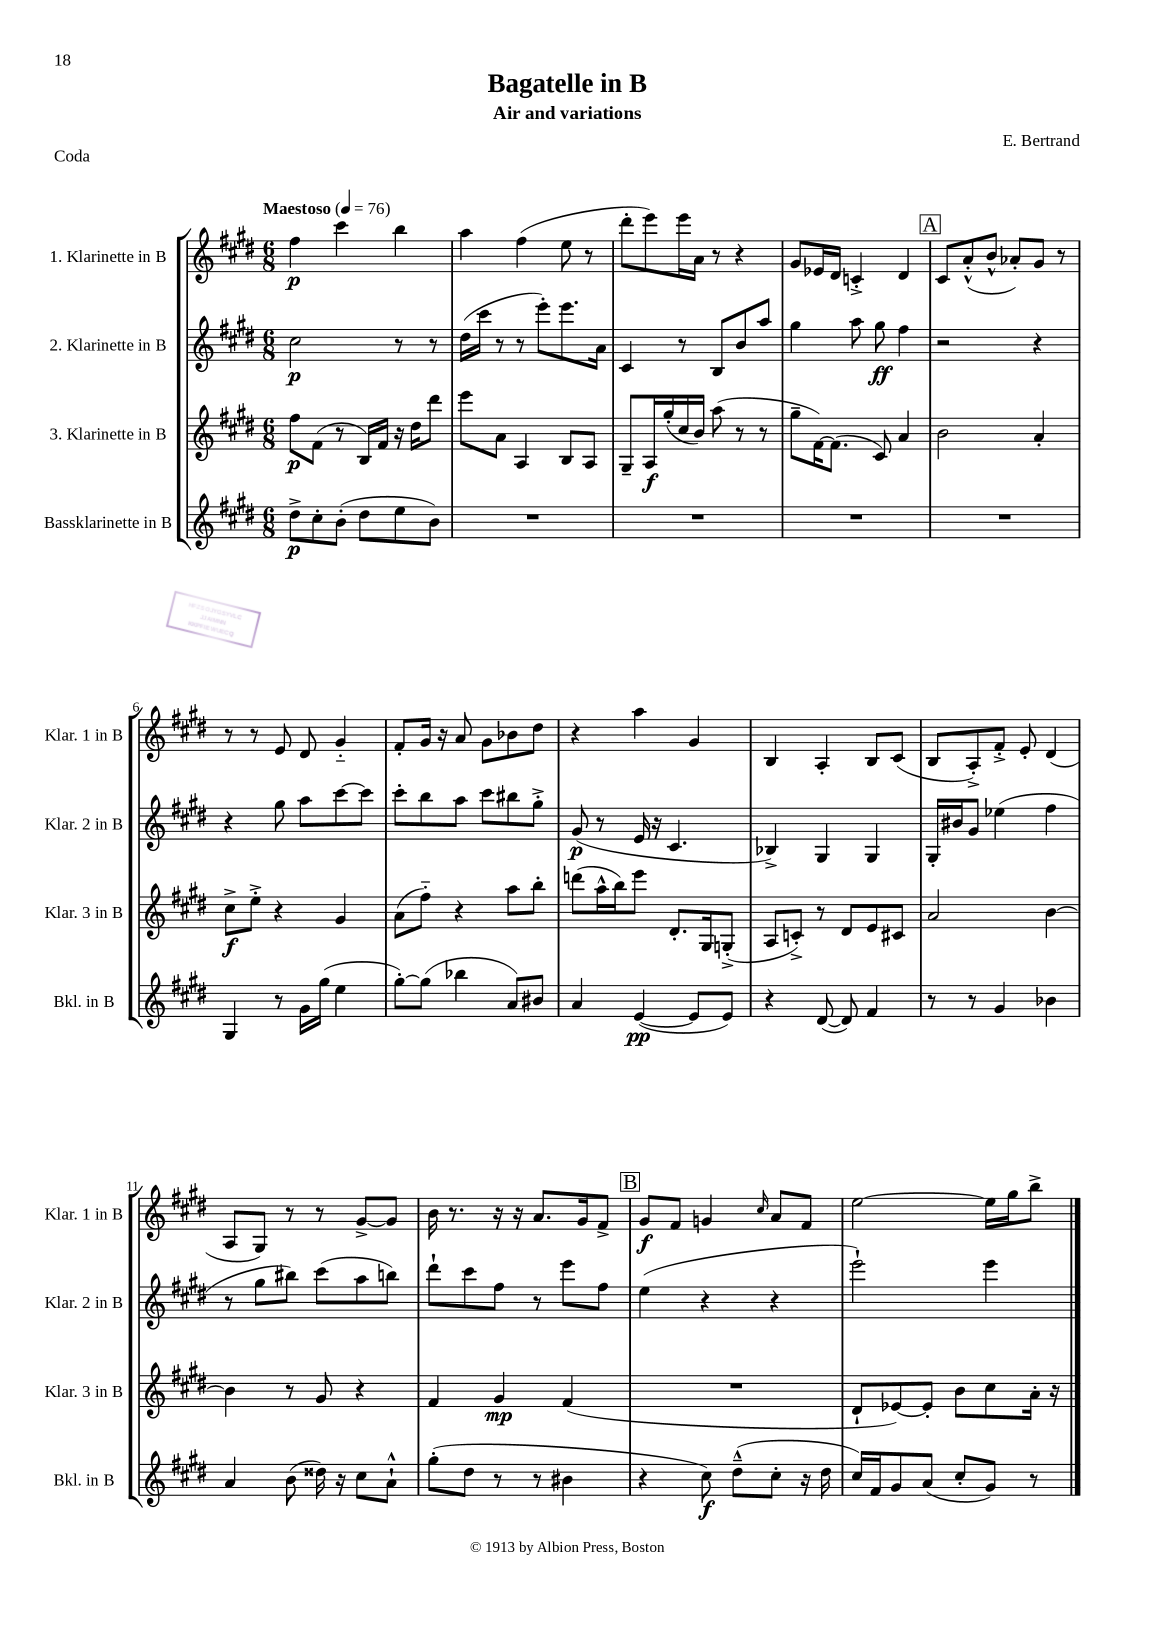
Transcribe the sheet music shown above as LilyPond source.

\header { title = "Bagatelle in B" composer = "E. Bertrand" subtitle = "Air and variations" piece = "Coda" }
<<
\new StaffGroup <<
\new Staff = "s0" \with { instrumentName = "1. Klarinette in B" shortInstrumentName = "Klar. 1 in B" } {
    \clef treble \key e \major \numericTimeSignature \time 6/8 \tempo "Maestoso" 4 = 76
    fis''4\p cis'''4 b''4 |
    a''4 fis''4( e''8 r8 |
    dis'''8-. e'''8) e'''16 a'16 r8 r4 |
    gis'8 ees'16 dis'16 c'4-.-> dis'4 |
    \mark \markup { \box "A" } cis'8 a'8-.-^( b'8-^ aes'8-.) gis'8 r8 |
    r8 r8 e'8 dis'8 gis'4-_ |
    fis'8-. gis'16 r16 a'8 gis'8 bes'8 dis''8 |
    r4 a''4 gis'4 |
    b4 a4-. b8 cis'8( |
    b8 a8-.->) fis'8-.-> e'8-. dis'4( |
    a8 gis8) r8 r8 gis'8~-> gis'8 |
    b'16 r8. r16 r16 a'8. gis'16 fis'8-> |
    \mark \markup { \box "B" } gis'8\f fis'8 g'4 \grace { cis''16 } a'8 fis'8 |
    e''2~ e''16 gis''16 b''8-> \bar "|." |
}
\new Staff = "s1" \with { instrumentName = "2. Klarinette in B" shortInstrumentName = "Klar. 2 in B" } {
    \clef treble \key e \major \numericTimeSignature \time 6/8
    cis''2\p r8 r8 |
    dis''16( cis'''16 r8 r8 e'''8-.) e'''8. a'16 |
    cis'4 r8 b8 b'8 a''8 |
    gis''4 a''8 gis''8\ff fis''4 |
    \mark \markup { \box "A" } r2 r4 |
    r4 gis''8 a''8 cis'''8~ cis'''8 |
    cis'''8-. b''8 a''8 cis'''8 bis''8 gis''8-.-> |
    gis'8\p( r8 e'16 r16 cis'4. |
    bes4->) gis4 gis4 |
    gis16-. bis'16 gis'8 ees''4( fis''4 |
    r8 gis''8 bis''8) cis'''8( a''8 b''8) |
    dis'''8-! cis'''8 fis''8 r8 e'''8 fis''8 |
    \mark \markup { \box "B" } e''4( r4 r4 |
    e'''2-!) e'''4 \bar "|." |
}
\new Staff = "s2" \with { instrumentName = "3. Klarinette in B" shortInstrumentName = "Klar. 3 in B" } {
    \clef treble \key e \major \numericTimeSignature \time 6/8
    fis''8\p fis'8( r8 b16) fis'16 r16 dis''16 dis'''8 |
    e'''8 a'8 a4 b8 a8 |
    gis8-- a16\f gis''16-.( cis''16 b'16) a''8( r8 r8 |
    gis''8-- fis'16~) fis'8.( cis'8) a'4 |
    \mark \markup { \box "A" } b'2 a'4-. |
    cis''8->\f e''8-.-> r4 gis'4 |
    a'8( fis''8-_) r4 a''8 b''8-. |
    d'''8( a''16-^ b''16) e'''8 dis'8.-. gis16 g8-.->( |
    a8 c'8-.->) r8 dis'8 e'8 cis'8 |
    a'2 b'4~ |
    b'4 r8 gis'8 r4 |
    fis'4 gis'4\mp fis'4( |
    \mark \markup { \box "B" } R2. |
    dis'8-! ees'8~) ees'8-. b'8 cis''8 a'16-. r16 \bar "|." |
}
\new Staff = "s3" \with { instrumentName = "Bassklarinette in B" shortInstrumentName = "Bkl. in B" } {
    \clef treble \key e \major \numericTimeSignature \time 6/8
    dis''8->\p cis''8-. b'8-.( dis''8 e''8 b'8) |
    R2. |
    R2. |
    R2. |
    \mark \markup { \box "A" } R2. |
    gis4 r8 gis'16 gis''16( e''4 |
    gis''8~-.) gis''8( bes''4 a'8) bis'8 |
    a'4 e'4~\pp( e'8 e'8) |
    r4 dis'8~( dis'8) fis'4 |
    r8 r8 gis'4 bes'4 |
    a'4 b'8( disis''16) r16 cis''8 a'8-!-^ |
    gis''8-.( dis''8 r8 r8 bis'4 |
    \mark \markup { \box "B" } r4 cis''8\f) dis''8---^( cis''8-. r16 dis''16 |
    cis''16) fis'16 gis'8 a'8( cis''8-. gis'8) r8 \bar "|." |
}
>>
>>
